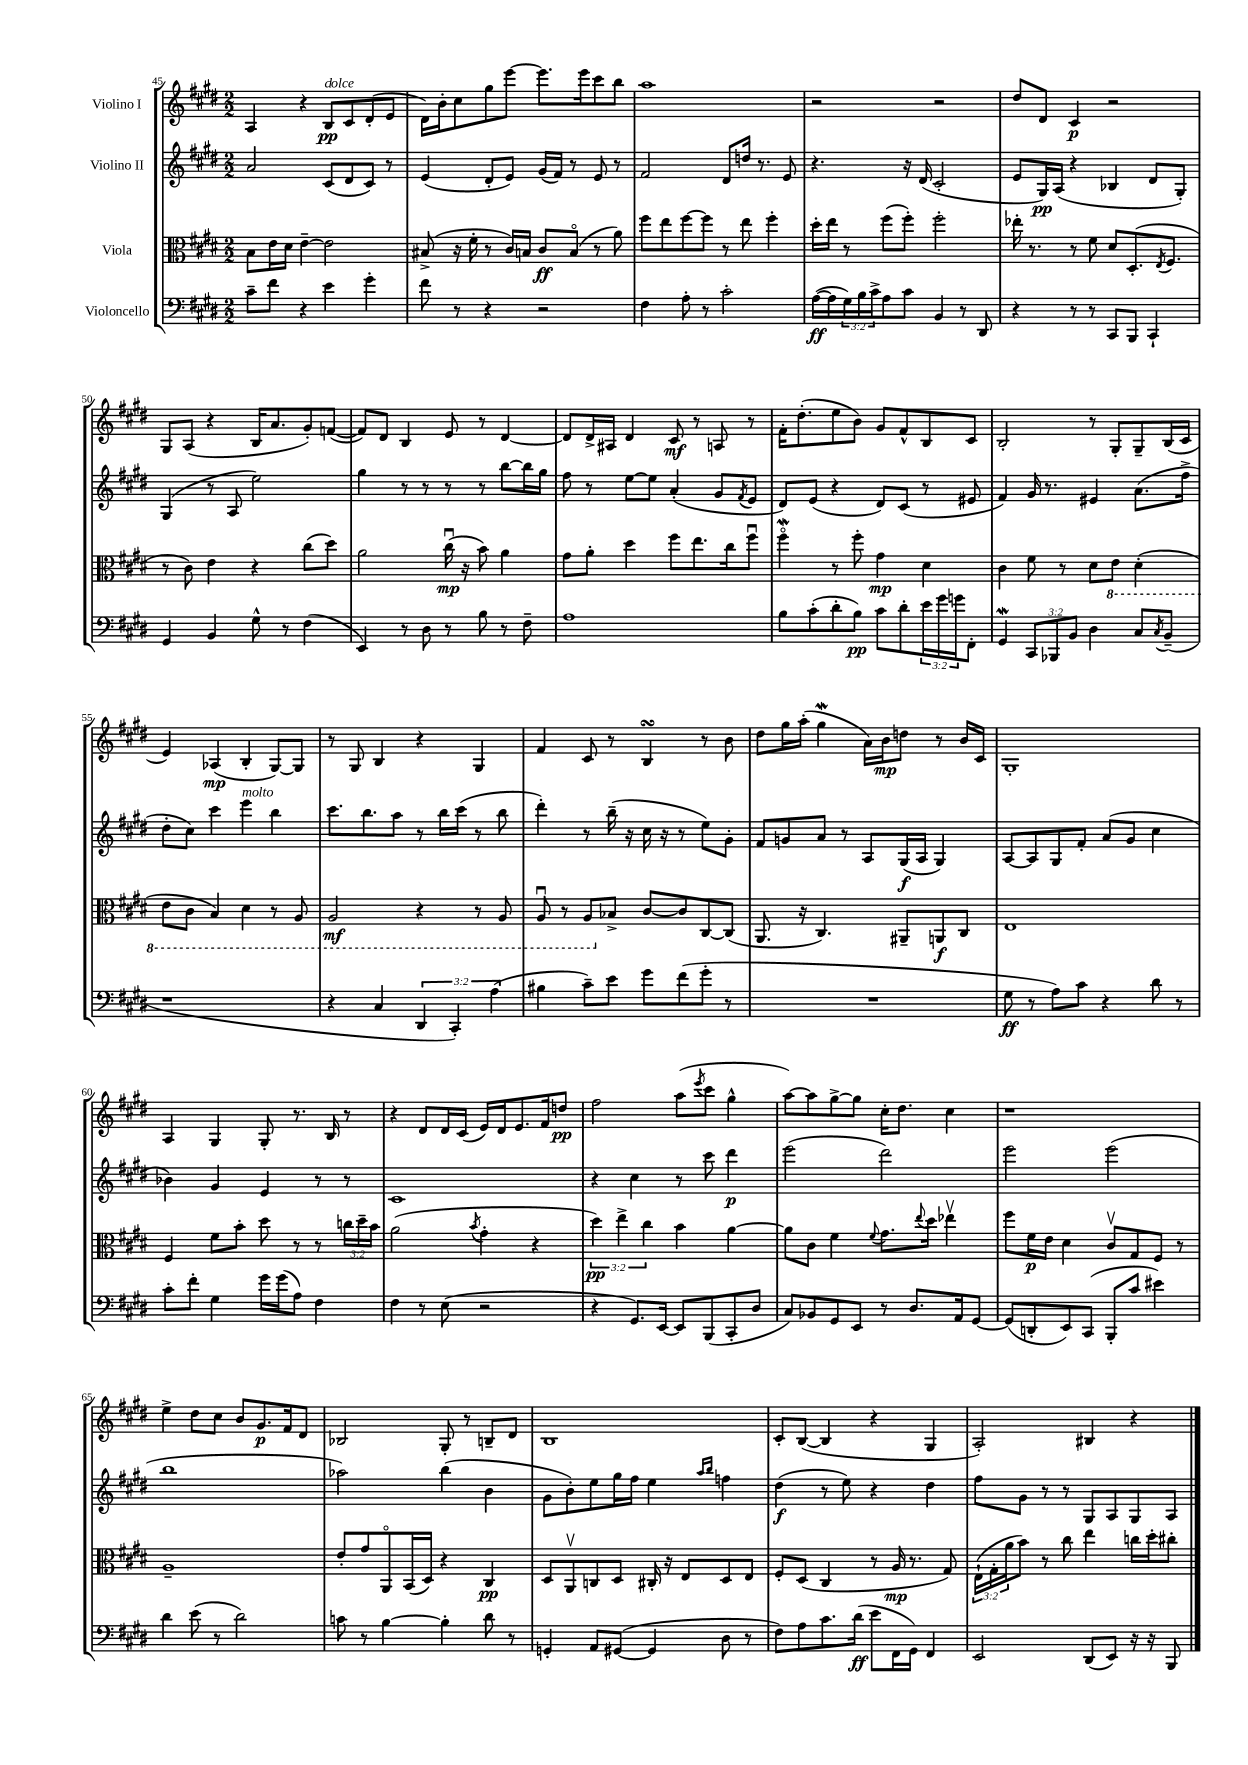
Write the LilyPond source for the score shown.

<<
\new StaffGroup <<
\new Staff = "s0" \with { instrumentName = "Violino I" } {
    \clef treble \key e \major \numericTimeSignature \time 2/2
    a4 r4 b8\pp^\markup { \italic "dolce" } cis'8 dis'8-.( e'8 |
    dis'16) b'16-. cis''8 gis''8 e'''8~ e'''8. e'''16 cis'''8 b''8 |
    a''1 |
    r2 r2 |
    dis''8 dis'8 cis'4\p r2 |
    gis8 a8( r4 b16 a'8. gis'8-.) f'8~( |
    f'8) dis'8 b4 e'8 r8 dis'4~ |
    dis'8 dis'16-> ais16 dis'4 cis'8\mf r8 a8 r8 |
    fis'16-. dis''8.-.( e''8 b'8) gis'8 fis'8-^ b8 cis'8 |
    b2-. r8 gis8-. gis8-- b16( cis'16 |
    e'4) aes4\mp( b4-. gis8~) gis8 |
    r8 gis8 b4 r4 gis4 |
    fis'4 cis'8 r8 b4\turn r8 b'8 |
    dis''8 gis''16 a''16-.( gis''4\mordent a'16) b'16\mp d''8 r8 b'16 cis'16 |
    gis1-. |
    a4 gis4 gis8-. r8. b16 r8 |
    r4 dis'8 dis'16 cis'16( e'16) dis'16 e'8. fis'16 d''8\pp |
    fis''2 a''8( \acciaccatura { e'''8 } cis'''8 gis''4-^ |
    a''8~) a''8 gis''8~-> gis''8 cis''16-. dis''8. cis''4 |
    r1 |
    e''4-> dis''8 cis''8 b'8 gis'8.\p fis'16 dis'8 |
    bes2 gis8-. r8 b8-- dis'8 |
    b1 |
    cis'8-. b8~( b4 r4 gis4 |
    a2-.) bis4 r4 \bar "|." |
}
\new Staff = "s1" \with { instrumentName = "Violino II" } {
    \clef treble \key e \major \numericTimeSignature \time 2/2
    a'2 cis'8( dis'8 cis'8) r8 |
    e'4( dis'8-. e'8) gis'16( fis'16) r8 e'8 r8 |
    fis'2 dis'8 d''16 r8. e'8 |
    r4. r16 dis'16( cis'2-. |
    e'8 gis16\pp) a16( r4 bes4 dis'8 gis8-.) |
    gis4( r8 a8 e''2) |
    gis''4 r8 r8 r8 r8 b''8~ b''16 gis''16 |
    fis''8 r8 e''8~ e''8 a'4-.( gis'8 \acciaccatura { fis'8 } e'8 |
    dis'8) e'8( r4 dis'8) cis'8( r8 eis'8 |
    fis'4) gis'16 r8. eis'4 a'8.( fis''16-> |
    dis''8-. cis''8) cis'''4 e'''4^\markup { \italic "molto" } b''4 |
    cis'''8. b''8. a''8 r8 b''16 cis'''16( r8 b''8 |
    dis'''4-.) r8 b''16--( r16 cis''16 r16 r8 e''8) gis'8-. |
    fis'8 g'8 a'8 r8 a8 gis16\f( a16 gis4) |
    a8~ a8 gis8 fis'8-. a'8( gis'8 cis''4 |
    bes'4) gis'4 e'4 r8 r8 |
    cis'1 |
    r4 cis''4 r8 cis'''8 dis'''4\p |
    e'''2( dis'''2) |
    e'''2 e'''2( |
    b''1 |
    aes''2) b''4( b'4 |
    gis'8 b'8-.) e''8 gis''16 fis''16 e''4 \grace { a''16 b''16 } f''4 |
    dis''4\f( r8 e''8) r4 dis''4 |
    fis''8 gis'8 r8 r8 gis8 a8 gis8 a8 \bar "|." |
}
\new Staff = "s2" \with { instrumentName = "Viola" } {
    \clef alto \key e \major \numericTimeSignature \time 2/2 \override Staff.TupletNumber.text = #tuplet-number::calc-fraction-text
    b8 e'16 dis'16 e'4~-- e'2 |
    bis8->( r16 fis'16-. r8 cis'16) b16 cis'8\ff b8\flageolet( r8 a'8) |
    fis''8 e''8 fis''8~ fis''8 r8 e''8 fis''4-. |
    dis''16-. e''16 r8 fis''8( fis''8-.) fis''2-. |
    ees''16-. r8. r8 fis'8 dis'8 dis8.-.( \acciaccatura { e8 } fis8. |
    r8 cis'8) e'4 r4 cis''8( dis''8) |
    a'2 cis''16\downbow\mp( r16 b'8) a'4 |
    gis'8 a'8-. dis''4 fis''8 e''8. cis''16 fis''8\downbow |
    fis''4\flageolet\mordent r8 fis''8-. gis'4\mp dis'4 |
    cis'4 fis'8 r8 dis'8 \ottava #-1 e8 dis4-.( |
    e8 cis8 b,4) dis4 r8 a,8 |
    a,2\mf r4 r8 a,8 |
    a,8\downbow r8 a,8 \ottava #0 bes8-> cis'8~ cis'8 cis8~ cis8( |
    a,8. r16 cis4.) ais,8-- a,8\f cis8 |
    e1 |
    fis4 fis'8 b'8-. dis''8 r8 r8 \tuplet 3/2 { c''16 dis''16-- b'16 } |
    a'2( \acciaccatura { b'8 } gis'4-. r4 |
    \tuplet 3/2 { dis''4\pp) e''4-> cis''4 } b'4 a'4~ |
    a'8 cis'8 fis'4 \appoggiatura { fis'8 } gis'8. \appoggiatura { e''8 } dis''16 ees''4\upbow |
    fis''8 fis'16\p e'16 dis'4 cis'8\upbow gis8 fis8 r8 |
    a1-- |
    e'8-. gis'8 a,8\flageolet b,16( dis16) r4 cis4\pp |
    dis8 a,8\upbow c8 dis8 cis16-. r16 e8 dis8 e8 |
    fis8-. dis8( cis4 r8 a16\mp r8. gis8) |
    \tuplet 3/2 { e16-!( gis16-. a'16 } b'8) r8 cis''8 e''4 c''16 dis''16-. cis''8-. \bar "|." |
}
\new Staff = "s3" \with { instrumentName = "Violoncello" } {
    \clef bass \key e \major \numericTimeSignature \time 2/2 \override Staff.TupletNumber.text = #tuplet-number::calc-fraction-text
    cis'8-- fis'8 r4 e'4 gis'4-. |
    fis'8 r8 r4 r2 |
    fis4 a8-. r8 cis'2-. |
    a16~\ff( a16 \tuplet 3/2 { gis16) b16 cis'16-> } a8 cis'8 b,4 r8 dis,8 |
    r4 r8 r8 cis,8 b,,8 cis,4-! |
    gis,4 b,4 gis8-^ r8 fis4( |
    e,4) r8 dis8 r8 b8 r8 fis8-- |
    a1 |
    b8 cis'8-.( dis'8-. b8\pp) cis'8 dis'8-. \tuplet 3/2 { e'16 gis'16 g'16 } fis,8-. |
    gis,4\mordent \tuplet 3/2 { cis,8 bes,,8 b,8 } dis4 cis8 \acciaccatura { cis8 } b,8--( |
    r1 |
    r4 cis4 \tuplet 3/2 { dis,4 cis,4-.) a4( } |
    bis4 cis'8--) e'8 gis'8 fis'8( gis'8-. r8 |
    R1 |
    gis8\ff r8 a8) cis'8 r4 dis'8 r8 |
    cis'8-. fis'8-. gis4 gis'16 gis'16( a8) fis4 |
    fis4 r8 e8( r2 |
    r4 gis,8.) e,16~ e,8 b,,8( cis,8-. dis8 |
    cis8) bes,8 gis,8 e,8 r8 dis8. a,16 gis,8~ |
    gis,8( d,8-. e,8) cis,8( b,,8-. cis'8 eis'4) |
    dis'4 e'8( r8 dis'2) |
    c'8 r8 b4~ b4-. dis'8 r8 |
    g,4-. a,8 gis,8~( gis,4 dis8 r8 |
    fis8) a8 cis'8. dis'16\ff( e'8 fis,16 gis,16) fis,4 |
    e,2 dis,8( e,8) r16 r16 b,,8 \bar "|." |
}
>>
>>
\layout { \context { \Score currentBarNumber = #45 } }
